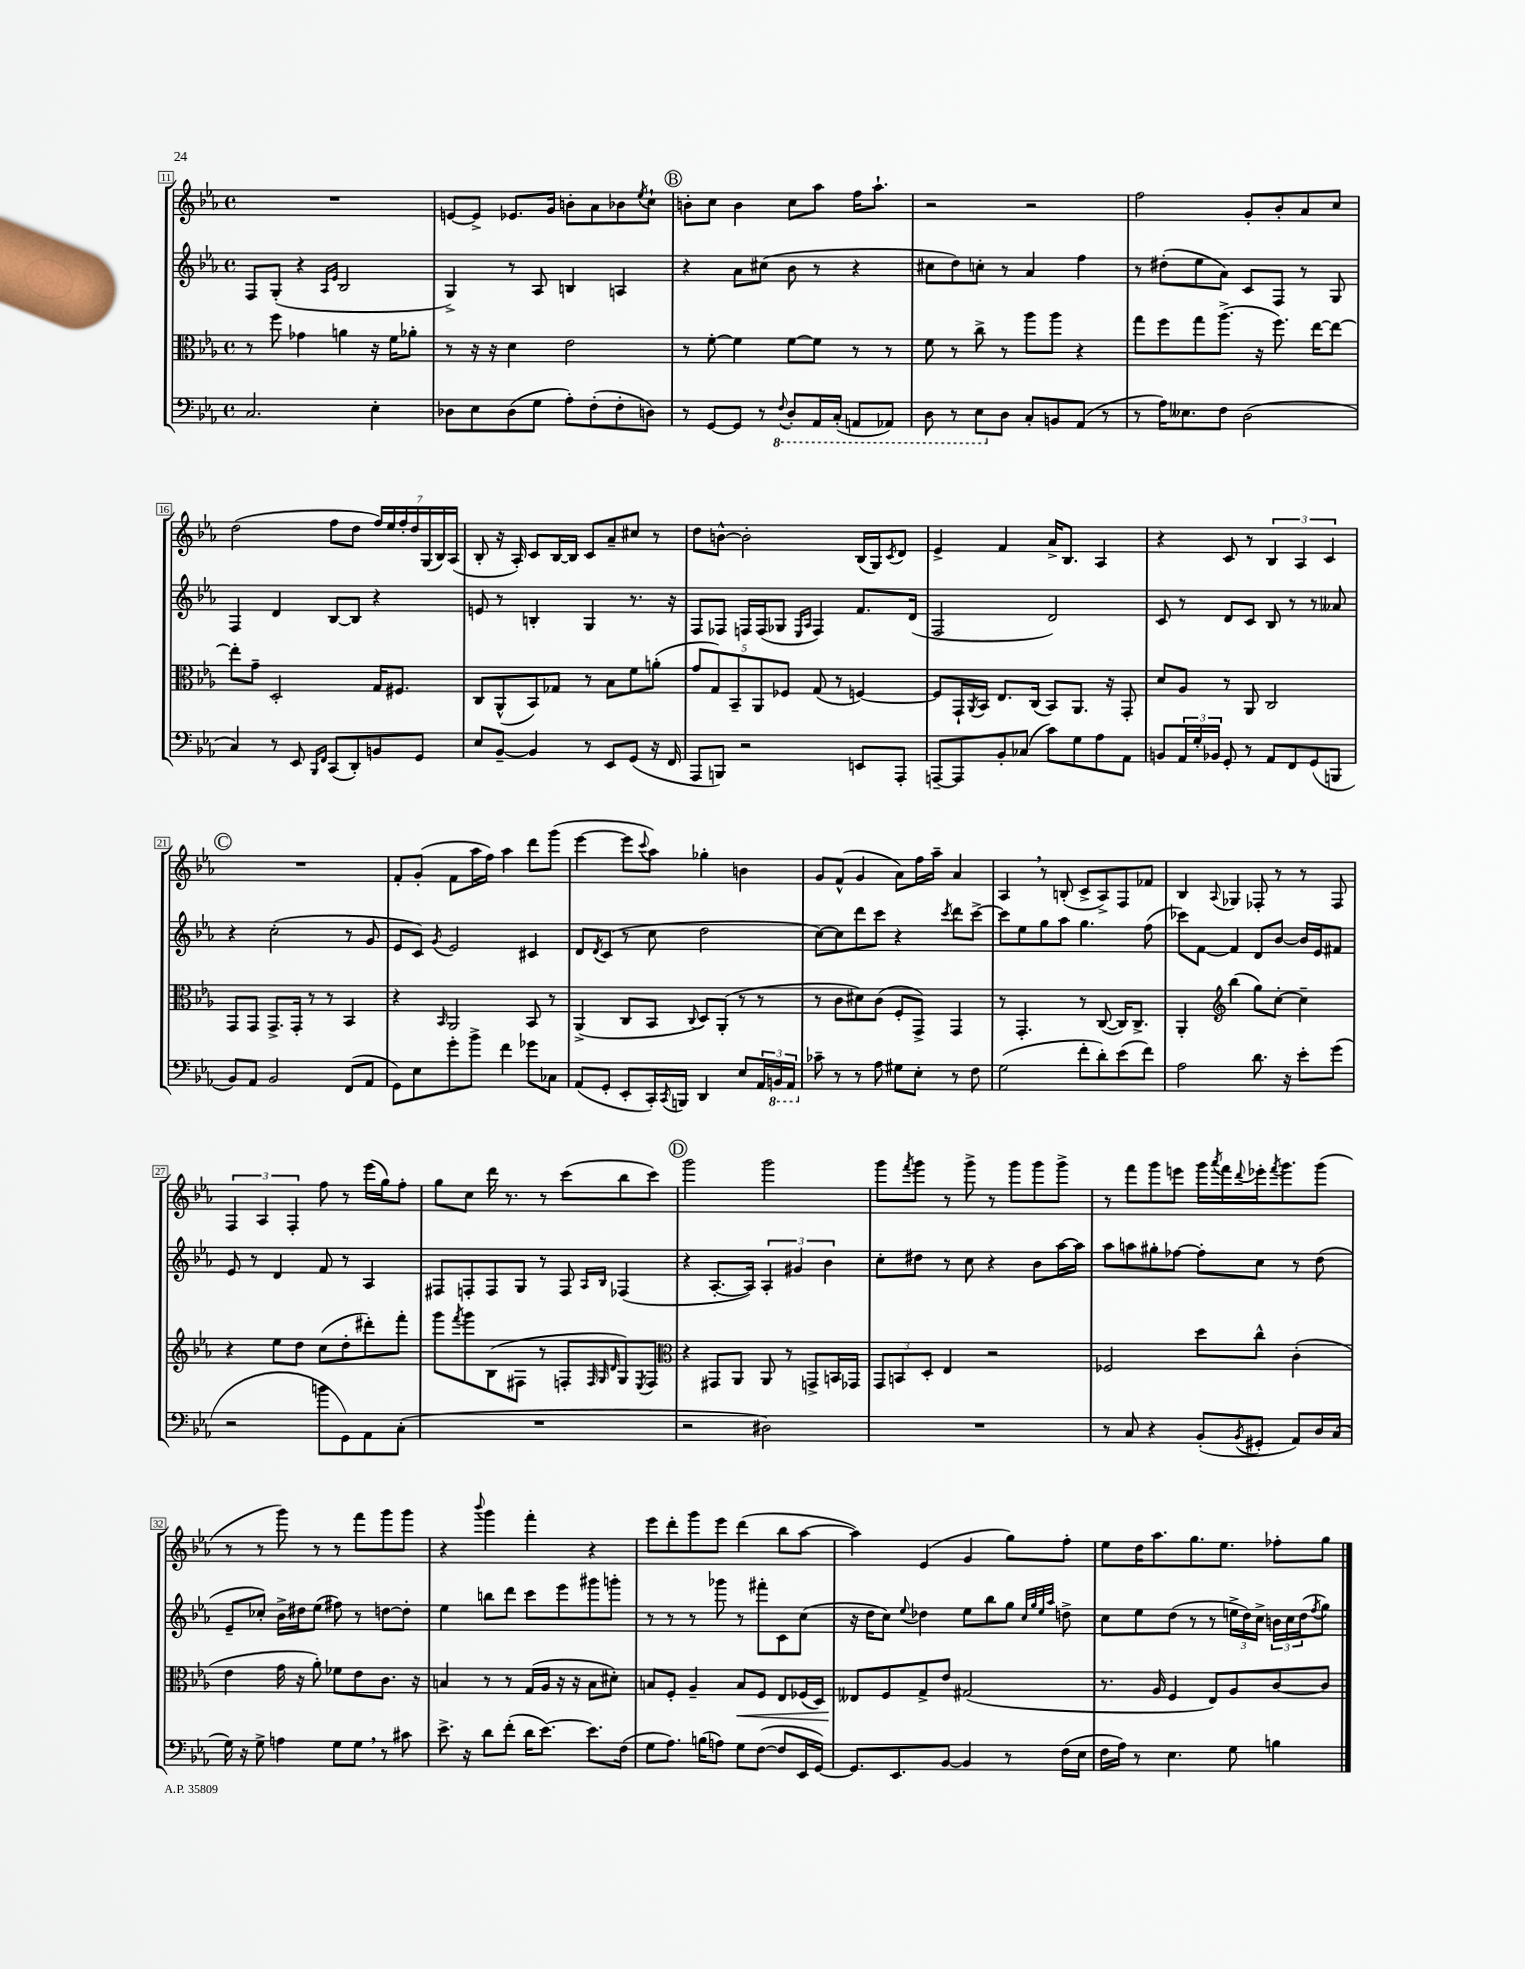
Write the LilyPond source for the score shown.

<<
\new StaffGroup <<
\new Staff = "s0" {
    \clef treble \key ees \major \defaultTimeSignature \time 4/4
    R1 |
    e'8~ e'8-> ees'8. g'16 b'8-. aes'8 bes'8 \acciaccatura { ees''8 } c''8-! |
    \mark \markup { \circle "B" } b'8-. c''8 b'4 c''8 aes''8 f''16 aes''8.-! |
    r2 r2 |
    f''2 g'8-. bes'8-. aes'8 c''8 |
    d''2( f''8 d''8 \tuplet 7/4 { f''16) ees''16 f''16-. d''16 g16( bes16) aes16( } |
    bes8-. r16 aes16-.) c'8 bes16~ bes16 c'8 aes'8-- cis''8 r8 |
    d''8 b'8~-^ b'2-. bes16( g16) \acciaccatura { c'8 } d'8 |
    ees'4-> f'4 aes'16-> bes8. aes4 |
    r4 c'8 r8 \tuplet 3/2 { bes4 aes4 c'4 } |
    \mark \markup { \circle "C" } R1 |
    f'8-. g'8-.( f'8 aes''16 f''16) aes''4 d'''8 g'''8( |
    ees'''4~ ees'''8 \appoggiatura { c'''8 } aes''8) ges''4-. b'4 |
    g'8 f'8-^( g'4 aes'8) f''16 aes''16-- aes'4 |
    aes4 \breathe r8 b8-.( c'8-> aes8->) f8 fes'8 |
    bes4 \appoggiatura { aes8 } ges4 fes8-. r8 r8 fes8 |
    \tuplet 3/2 { f4 aes4 f4-. } f''8 r8 ees'''16( g''16) f''8-. |
    g''8 c''8 d'''16 r8. r8 c'''8( bes''8 c'''8) |
    \mark \markup { \circle "D" } g'''2 g'''2 |
    g'''8 \acciaccatura { f'''8 } g'''8 r8 g'''8-> r8 g'''8 g'''8 g'''8-> |
    r8 f'''8 g'''8 e'''8 g'''16 \acciaccatura { aes'''8 } f'''16 \appoggiatura { d'''8 } ees'''16-. \acciaccatura { f'''8 } g'''8. g'''8( |
    r8 r8 g'''8) r8 r8 f'''8 g'''8 g'''8 |
    r4 \appoggiatura { bes'''8 } g'''4 f'''4-. r4 |
    ees'''8 d'''8-. g'''8 ees'''8 d'''4( bes''8 aes''8~ |
    aes''4) ees'4( g'4 g''8) f''8-. |
    ees''8 d''16 aes''8. g''8. ees''8. fes''8-. g''8 \bar "|." |
}
\new Staff = "s1" {
    \clef treble \key ees \major \defaultTimeSignature \time 4/4
    f8 g8-.( r4 \grace { aes16 ees'16 } bes2 |
    g4->) r8 aes8 b4 a4 |
    \mark \markup { \circle "B" } r4 aes'8 cis''8( bes'8 r8 r4 |
    cis''8 d''8) c''8-. r8 aes'4 f''4 |
    r8 dis''8-.( ees''8 aes'8) c'8 f8 r8 g8 |
    f4 d'4 bes8~ bes8 r4 |
    e'8 r8 b4-. g4 r8. r16 |
    f8 fes8 f16 f16( ges8 \grace { ees16 aes16 } f4) f'8. d'16( |
    f2 d'2) |
    c'8 r8 d'8 c'8 bes8 r8 r8 aeses'8 |
    \mark \markup { \circle "C" } r4 c''2-.( r8 g'8 |
    ees'8 c'8) \acciaccatura { g'8 } ees'2 cis'4 |
    d'8 \acciaccatura { d'8 } c'8( r8 c''8 d''2 |
    c''8~) c''8 d'''8 c'''8 r4 \acciaccatura { c'''8 } d'''8 c'''8~-> |
    c'''8 ees''8 g''8 aes''8 g''4. f''8( |
    ces'''8) f'8~ f'4 d'8 bes'8~ bes'16 ees'16 fis'8 |
    ees'8 r8 d'4 f'8 r8 aes4 |
    fis8 f8-. f8 g8 r8 f8 \grace { aes16 bes16 } fes4( |
    \mark \markup { \circle "D" } r4 aes8.~-. aes16) \tuplet 3/2 { aes4-. gis'4 bes'4 } |
    c''8-. dis''8 r8 c''8 r4 bes'8 aes''16~ aes''16 |
    aes''8 a''8 gis''8-. fes''8~ fes''8-. c''8 r8 d''8( |
    ees'8-- ces''8-.) bes'16-> dis''16 ees''8( fis''8) r8 d''8~ d''8-. |
    ees''4 b''8 d'''8 c'''8 ees'''8 gis'''8 g'''8-. |
    r8 r8 r8 ges'''8 r8 fis'''8-. c'8 c''8( |
    r16 d''16 c''8) \appoggiatura { ees''8 } des''4 ees''8 bes''8 g''8 \grace { c''32 g''32 ees''32 aes''32 } d''8-> |
    c''8 ees''8 d''8( r8 r8 \tuplet 3/2 { e''16-> d''16) c''16-> } \tuplet 3/2 { b'16 c''16 d''16( } \acciaccatura { f''8 } g''8) \bar "|." |
}
\new Staff = "s2" {
    \clef alto \key ees \major \defaultTimeSignature \time 4/4
    r8 f''8 ges'4 a'4 r16 f'16 aes'8-. |
    r8 r16 r16 d'4 ees'2 |
    \mark \markup { \circle "B" } r8 f'8~-. f'4 f'8~ f'8 r8 r8 |
    f'8 r8 c''8-> r8 aes''8 aes''8 r4 |
    g''8 f''8 g''8 aes''8.->( r16 f''8.) ees''16~ ees''8~ |
    ees''8-. g'8-- d2-. g16 fis8. |
    c8 aes,8-^( bes,8) ges8 r8 bes8 f'8 a'8-.( |
    \tuplet 5/4 { g'8 g8) bes,8-- aes,8 fes8 } g8( r8 f4~) |
    f8 g,16-! \acciaccatura { aes,8 } bes,16 ees8. c16( bes,8) aes,8. r16 g,8-. |
    d'8 aes8 r8 aes,8 c2 |
    \mark \markup { \circle "C" } g,8 g,8 g,8.-> g,16-. r8 r8 bes,4 |
    r4 \grace { bes,16 } aes,2 bes,8 r8 |
    aes,4->( c8 bes,8 \appoggiatura { c8 } d8) aes,8-.( r8 r8 |
    r8 c'8 dis'8) c'8( f8-. g,8->) g,4 |
    r8 g,4.-. r8 c8~( c16) c8.-> |
    aes,4-. \clef treble bes''4( g''8) c''8~-. c''4-- |
    r4 ees''8 d''8 c''8( d''8-. dis'''8-.) f'''8-. |
    g'''8 \acciaccatura { f'''8 } g'''8 bes8( fis8 r8 f8-. \grace { f32 g32 d'32 } g8) \acciaccatura { ees8 } f8 |
    \mark \markup { \circle "D" } \clef alto r4 gis,8 aes,8 aes,8 r8 g,8-> b,16 ges,16 |
    \tuplet 3/2 { g,8 b,8 d8-. } ees4 r2 |
    fes2 d''8 c''8-^ c'4-.( |
    ees'4 g'16 r16 aes'8-.) fes'8 ees'8 c'8. r16 |
    b4 r8 r8 g16( aes16 r16 r16 b8 dis'8-.) |
    b8 f8-. aes4-- b8\< f8 ees8 fes16( d16) |
    eeses8\! f8 g8-> ees'8 gis2( |
    r8. aes16 f4 ees8) aes8 c'8~ c'8 \bar "|." |
}
\new Staff = "s3" {
    \clef bass \key ees \major \defaultTimeSignature \time 4/4
    c2. ees4-. |
    des8 ees8 des8( g8 aes8-.) f8-.( f8-. d8) |
    \mark \markup { \circle "B" } r8 g,8~ g,8 r8 \ottava #-1 \appoggiatura { f,8 } d,8-. aes,,16 c,16-.( a,,8 aes,,8) |
    d,8 r8 ees,8 \ottava #0 d8 c8-. b,8 aes,8( r8 |
    r8 aes16) eeses8. f8 d2( |
    c4) r8 ees,8 \grace { bes,,16 f,16 } c,8( d,8-.) b,8 g,8 |
    ees8 bes,8~-- bes,4 r8 ees,8 g,8( r16 f,16 |
    aes,,8 b,,8) r2 e,8 aes,,8-. |
    a,,8~-- a,,8 bes,8-. ces8( c'8) g8 aes8 aes,8 |
    b,8 \tuplet 3/2 { aes,16 g16-. bes,16 } g,8-. r8 aes,8 f,8 g,8( b,,8 |
    \mark \markup { \circle "C" } bes,8) aes,8 bes,2 f,8( aes,8 |
    g,8) ees8 g'8-. bes'8-> f'4 ges'8 ces8 |
    aes,8( g,8-. ees,8-. c,16-.) \acciaccatura { c,8 } b,,16 d,4 ees8 \tuplet 3/2 { aes,16 \ottava #-1 b,,!16 aes,,16 \ottava #0 } |
    ces'8-- r8 r8 aes8 gis8 ees8-. r8 f8 |
    g2( f'8-. d'8-.) ees'8( f'8) |
    aes2 d'8. r16 ees'8-. g'8( |
    r2 b'8 g,8) aes,8 c8-.( |
    R1 |
    \mark \markup { \circle "D" } r2 dis2) |
    R1 |
    r8 c8 r4 bes,8-.( \acciaccatura { bes,8 } gis,8-. aes,8) d16 c16( |
    g16) r16 g8-> a4 g8 g8 \breathe r8 cis'8 |
    ees'8.-> r16 d'8 f'8-.( d'16 ees'8.~) ees'8. f16( |
    g8 aes8.) b16( a8) g8 f8~( f8 ees,16 g,16~) |
    g,8. ees,8. bes,8~ bes,4 r8 f16( ees16 |
    f16 aes16) r8 ees4. g8 b4 \bar "|." |
}
>>
>>
\layout { \context { \Score currentBarNumber = #11 \override BarNumber.stencil = #(make-stencil-boxer 0.1 0.3 ly:text-interface::print) } }
